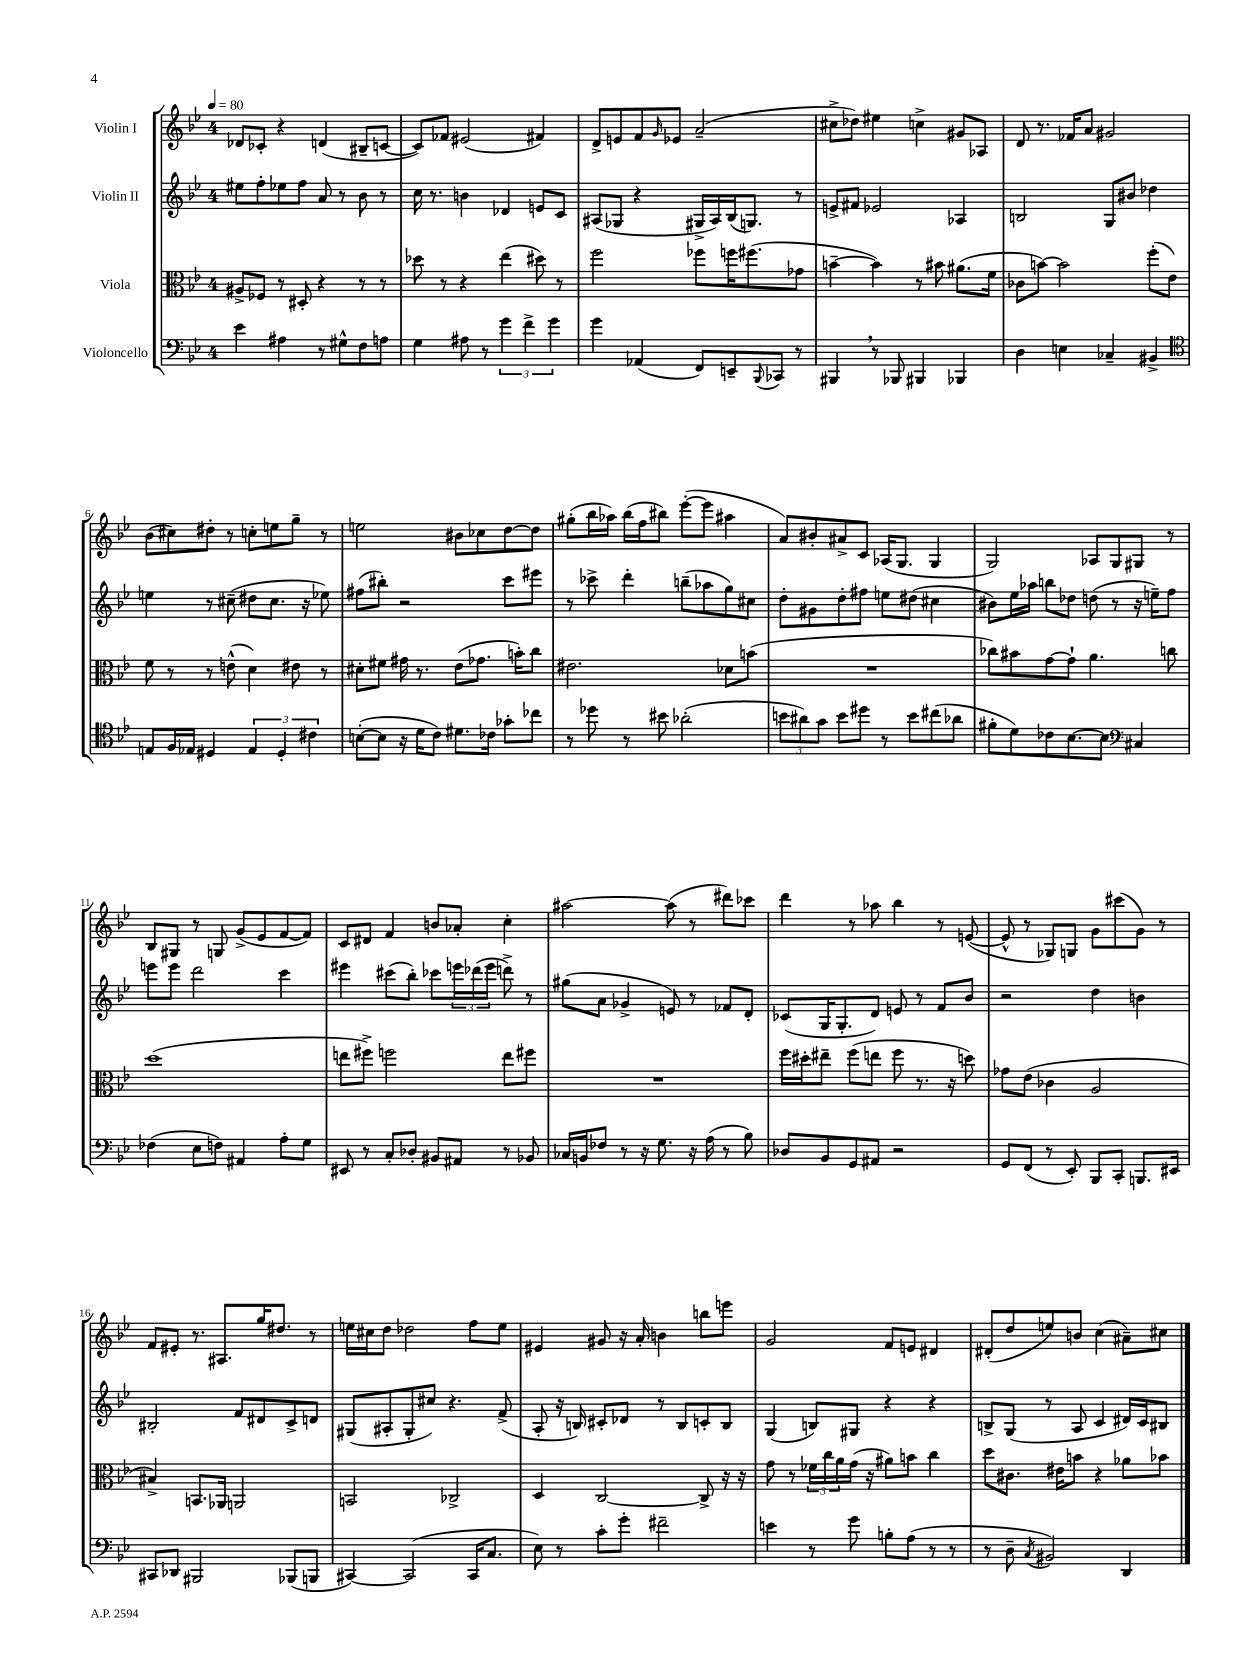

**kern	**kern	**kern	**kern
*part4	*part3	*part2	*part1
*staff4	*staff3	*staff2	*staff1
*I"Violoncello	*I"Viola	*I"Violin II	*I"Violin I
*clefF4	*clefC3	*clefG2	*clefG2
*k[b-e-]	*k[b-e-]	*k[b-e-]	*k[b-e-]
*M4/4	*M4/4	*M4/4	*M4/4
*MM80	*MM80	*MM80	*MM80
=1	=1	=1	=1
4e-\	8A#X^/L	8ee#X\L	8d-X/L
.	8F-X/J	8ff'\	8c-X'/J
4A#X\	8r	8ee-X\	4r
.	8D#X'/	8ff\J	.
8r	4r	8a/	(4dn/
8G#X^^\L	.	8r	.
8F\	8r	8b-\	8B#X~/L
8An\J	8r	8r	[8cn/J
=2	=2	=2	=2
4G\	8dd-X\	16cc\	8c/L])
.	.	8.r	.
.	8r	.	8f-X/J
8A#X\	4r	4bn\	(2e#X/
8r	.	.	.
6g\	(4ee-\	4d-X/	.
6f^\	.	.	.
.	8dd#X\)	8en/L	4f#X/)
6g\	.	.	.
.	8r	8c/J	.
=3	=3	=3	=3
4g\	2ff\	(8A#X/L	8d^/L
.	.	8G-X/J	8en/
(4AA-X/	.	4r	8f/
.	.	.	16qqg/
.	.	.	8e-X/J
8FF/L)	8ff-X\L	16G#X^/LL	(2a~/
.	.	16A#/)	.
8EEn~/	16ffn\K	(16B-/J	.
.	(8.ff#X\	8.Gn/J)	.
8qqBBB-/	.	.	.
8CC-X/J	.	.	.
8r	8g-X\J	8r	.
=4	=4	=4	=4
4BBB#X,/	[4bn~\	8en^/L	8cc#X^\L
.	.	8f#X/J	8dd-X\J)
8r	4b\])	2e-X/	4ee#X\
8BBB-X/	.	.	.
4BBB#X/	8r	.	4ccn^\
.	8b#X\	.	.
4BBB-X/	(8.a#X\L	4A-X/	8g#X/L
.	.	.	8A-X/J
.	16f\Jk	.	.
=5	=5	=5	=5
4D\	8c-X\L	2Bn/	8d/
.	[8bn\J)	.	8.r
4En\	2b\]	.	.
.	.	.	16f-X/KL
.	.	.	8a/J
4C-X~/	.	8G/L	2g#X/
.	.	8b#X/J	.
4BB#X^/	(8ff'\L	4dd-X\	.
.	8e-\J)	.	.
!!LO:LB:g=z
=6	=6	=6	=6
*clefC4	*	*	*
8En/L	8f\	4een\	(8b-\L
16F/L	8r	.	8cc#X\)
16E-X/JJ	.	.	.
4D#X/	8r	8r	8dd#X'\J
.	(8en^^\	(8cc#X~\	8r
6E-/	4d\)	8dd#X\L	8ccn'\L
.	.	8.cc#\J	8een\
6D#'/	.	.	.
.	8e#X\	.	8gg~\J
.	.	16r	.
6c#X\	.	.	.
.	8r	8ee-X\)	8r
=7	=7	=7	=7
([8Bn'\L	8d#X'\L	(8ff#X\L	2een\
8B\J]	8f#X\J	8bb#X'\J)	.
16r	16g#X\	2r	.
16d\KL	8.r	.	.
8c\J)	.	.	.
8.d#X\L	(8e-\L	.	8b#X\L
.	8.g-X\J	.	8cc-X\
16c-X\Jk	.	.	.
8g-X'\L	.	8ccc\L	[8dd\
.	16bn'\KL)	.	.
8cc-X\J	8cc\J	8eee#X\J	8dd\J]
=8	=8	=8	=8
8r	2.e#X\	8r	(8gg#X'\L
8dd-X\	.	8ccc-X^\	16bb-\L
.	.	.	16aa-X\JJ)
8r	.	4ddd'\	(16bb-\LL
.	.	.	16ff\J
8b#X\	.	.	8bb#X\J)
(2a-X'\	.	(8bbn~\L	([8eee-'\L
.	.	8aa-X\	8eee-\J]
.	8d-X\L	8gg\)	4aa#X\
.	(8bn\J	8cc#X\J	.
=9	=9	=9	=9
12bn\L	1r	8dd'\L	8a/L)
12a#X\)	.	.	.
.	.	8g#X\	8b#X'/
12g\J	.	.	.
8b\L	.	8dd'\	8a#X^/
8dd#X\J	.	8ff#X\J	8c/J
8r	.	8een\L	(16A-X/KL
.	.	.	8.G/J
8b\L	.	(8dd#X\J	.
(8cc#X\	.	4cc#X\	4G/
8a-X\J	.	.	.
=10	=10	=10	=10
8f#X'\L	8cc-X\L)	8b#X\L)	2G/)
8d\)	8b#X\	16ee-\L	.
.	.	16aa-X\JJ	.
8c-X\	[8g\	8bbn\L	.
[8.B-\	8g`\J]	8dd-X\J	.
.	4.a\	(8ddn\	8A-X/L
8.B-\J]	.	.	.
.	.	8r	8G/
*clefF4	*	*	*
4C#X/	.	16r	8G#X/J
.	.	16een~\KL)	.
.	8ccn\	8ff\J	8r
!!LO:LB:g=z
=11	=11	=11	=11
(4F-X\	(1dd	8eeen\L	8B-/L
.	.	8eee\J	8G#X/J
8E-\L	.	2ddd\	8r
8Fn\J)	.	.	8Gn/
4AA#X/	.	.	(8g^/L
.	.	.	8e-/
8A'\L	.	4ccc\	[8f/
8G\J	.	.	8f/J])
=12	=12	=12	=12
8EE#X/	8een\L	4eee#X\	8c/L
8r	8ff#X^\J)	.	8d#X/J
8C'/L	2ffn\	(8ccc#X\L	4f/
8D-X'/J	.	8bb-'\J)	.
8BB#X/L	.	8ccc-X\L	8bn/L
8AA#X/J	.	24eeen\L	8a-X'/J
.	.	(24ddd-X\	.
.	.	24eee\JJ	.
8r	8ee\L	8dddn^\)	4cc'\
8BB-X/	8ff#X\J	8r	.
=13	=13	=13	=13
16C-X/LL	1r	(8gg#X\L	[2aa#X\
16BBn/J	.	.	.
8F-X/J	.	8a\J	.
8r	.	4g-X^/	.
16r	.	.	.
8.G\	.	.	.
.	.	8en/)	(8aa#\]
16r	.	8r	8r
(16A\	.	.	.
8r	.	8f-X/L	8ddd#X\L)
8B-\)	.	8d'/J	8ccc-X\J
=14	=14	=14	=14
8D-X/L	16ff\LL	(8c-X/L	4ddd\
.	16dd#X'\J	.	.
8BB-/	8ee#X~\J	16G/K	.
.	.	8.G'/	.
8GG/	(8ff\L	.	8r
8AA#X/J	8een\J	8d/J)	8aa-X\
2r	8ff\	8en/	4bb-\
.	8.r	8r	.
.	.	8f/L	8r
.	16r	.	.
.	8ddn\)	8b-/J	([8en/
=15	=15	=15	=15
8GG/L	8g-X\L	2r	8e^^/]
(8FF/J	(8e-\J	.	8r
8r	4c-X\	.	8G-X/L)
8EE-'/)	.	.	8Gn/J
8BBB-/L	2A/	4dd\	8g\L
8CC'/J	.	.	(8ccc#X\
8.BBBn/L	.	4bn\	8g\J)
.	.	.	8r
16EE#X/Jk	.	.	.
!!LO:LB:g=z
=16	=16	=16	=16
8CC#X/L	4B#X^/)	2B#X'/	8f/L
8DD-X/J	.	.	8e#X'/J
2BBB#X/	8.BBn/L	.	8.r
.	16AA-X/Jk	.	8.A#X/L
.	2AAn/	8f/L	.
.	.	8d#X/	16gg/K
.	.	.	8.dd#X/J
(8BBB-X/L	.	8c^/	.
8BBBn/J	.	8dn/J	8r
=17	=17	=17	=17
[4CC#X/)	2BBn/	(8G#X/L	16een\LL
.	.	.	16cc#X\J
.	.	8A#X'/	8dd\J
(2CC#/]	.	8G#'/	2dd-X\
.	.	8cc#X/J)	.
.	2C-X^/	4.r	.
16CC#/KL	.	.	8ff\L
8.C/J	.	.	.
.	.	(8f^/	8ee\J
=18	=18	=18	=18
8E-\)	4D/	8A'/	4e#X/
8r	.	16r	.
.	.	16Bn/)	.
8c'\L	[2C/	8c#X'/L	8g#X/
8g'\J	.	8d-X/J	16r
.	.	.	16a'/
2f#X~\	.	8r	4bn\
.	.	8B/L	.
.	8C^/]	8cn'/	8bbn\L
.	16r	8B/J	8eeen\J
.	16r	.	.
=19	=19	=19	=19
4en\	8g\	(4G/	2g/
.	8r	.	.
8r	24f-X\LL	8Bn/L)	.
.	24cc\	.	.
.	24a\	.	.
8g\	(16g\JJ	8G#X/J	.
.	16r	.	.
8Bn'\L	8a#X\L)	4r	8f/L
(8A\J	8bn\J	.	8en/J
8r	4cc\	4r	4d#X/
8r	.	.	.
=20	=20	=20	=20
8r	8dd\L	8Bn^/L	(8d#X'/L
8D~\	8.c#X\J	(8G/J	8dd/
8qC/	.	.	.
2BB#X/)	.	8r	8een/)
.	16e#X\KL	.	.
.	8bn\J	8A/	8bn/J
.	4r	4c/	(4cc\
4DD/	8a-X\L	16d#X/LL)	8a#X~\L)
.	.	16c/J	.
.	8b-X\J	8B#X/J	8cc#X\J
==	==	==	==
*-	*-	*-	*-
